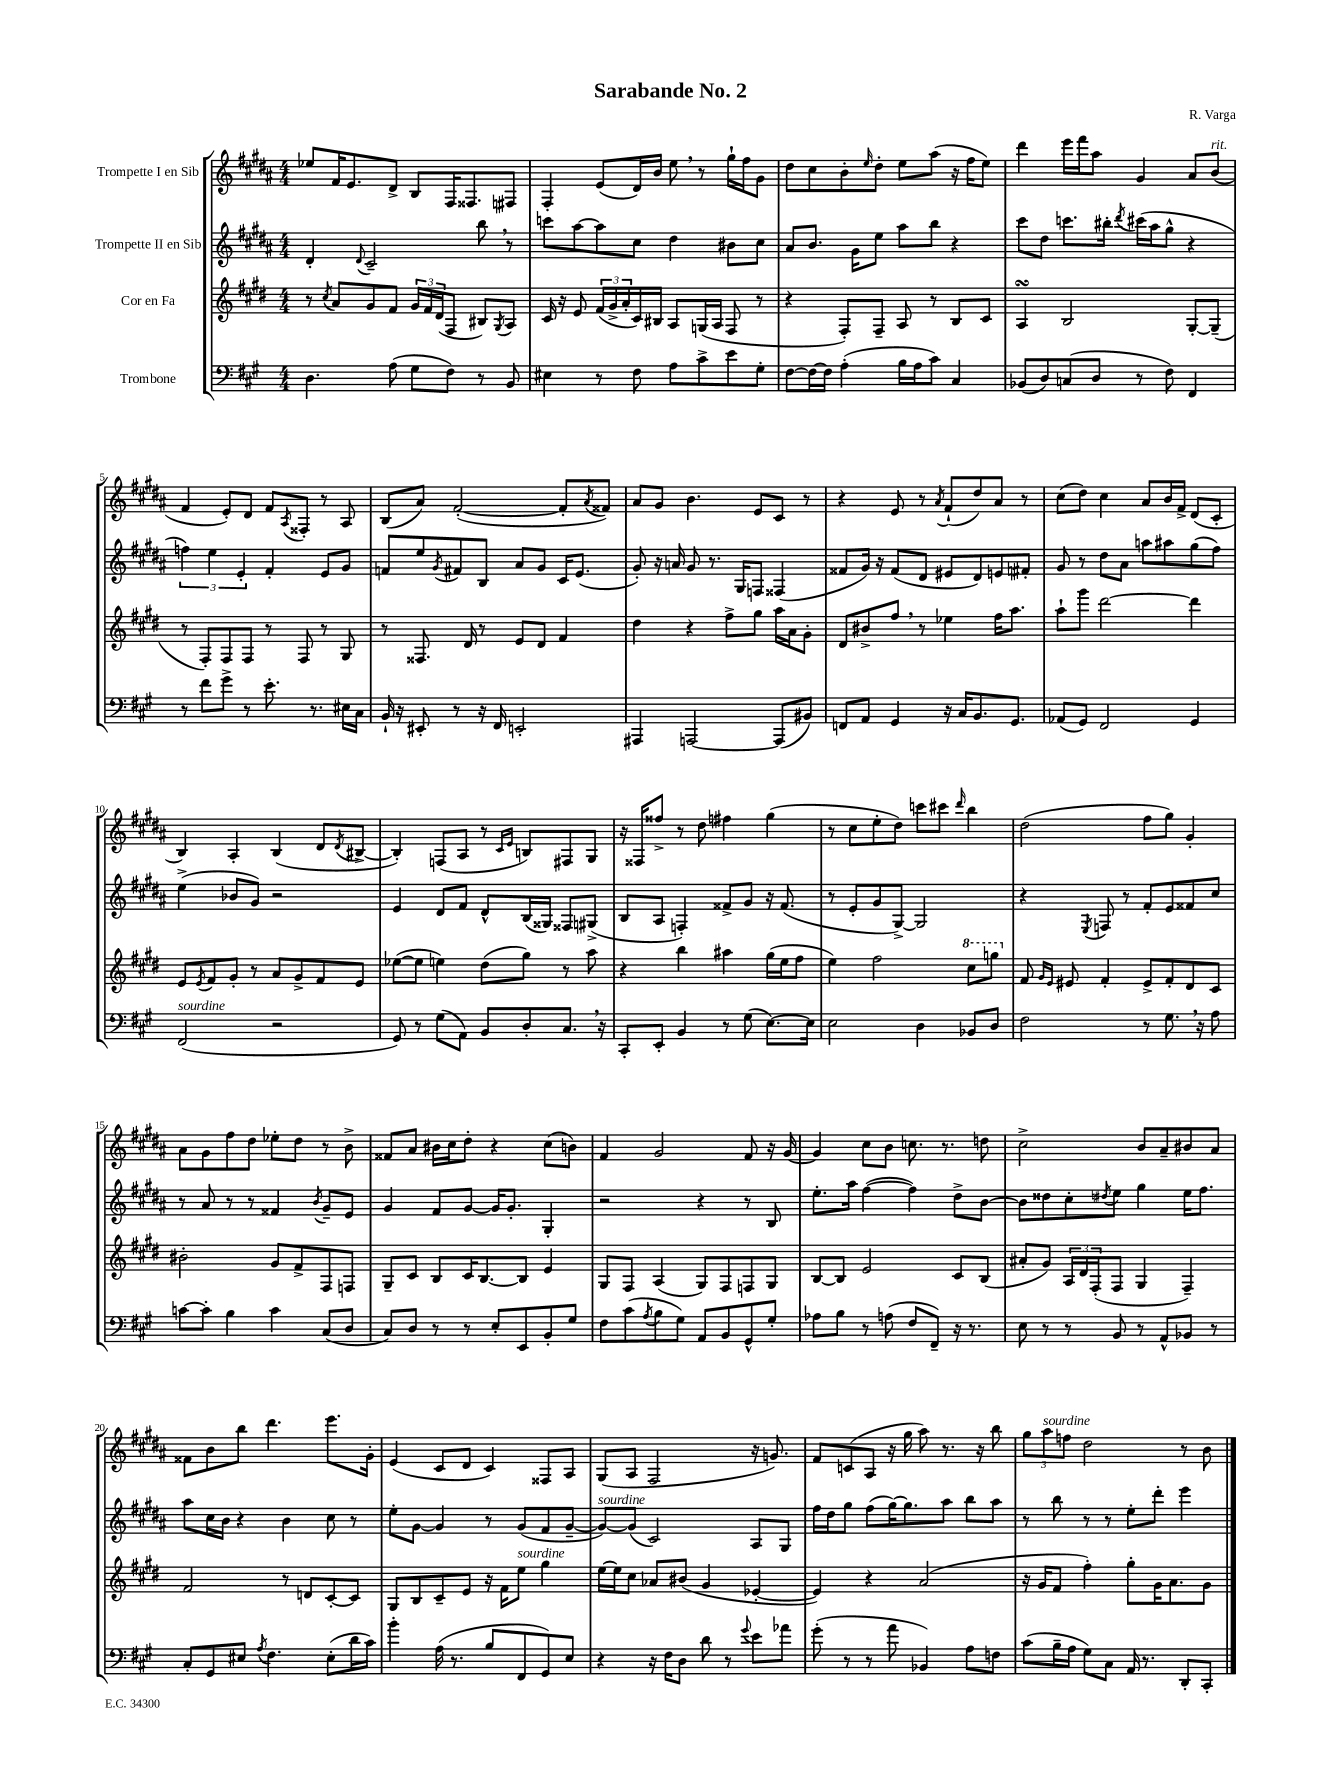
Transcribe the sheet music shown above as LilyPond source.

\header { title = "Sarabande No. 2" composer = "R. Varga" }
<<
\new StaffGroup <<
\new Staff = "s0" \with { instrumentName = "Trompette I en Sib" } {
    \clef treble \key b \major \numericTimeSignature \time 4/4
    ees''8 fis'16 e'8. dis'8-> b8 fis16 fisis8. fis8 |
    fis4-. e'8( dis'16) b'16 e''8 \breathe r8 gis''16-! fis''16 gis'8 |
    dis''8 cis''8 b'8-. \grace { e''16 } dis''8-. e''8 ais''8( r16 fis''16 e''8) |
    dis'''4 e'''16 fis'''16 ais''8 gis'4 ais'8 b'8^\markup { \italic "rit." }( |
    fis'4 e'8-.) dis'8 fis'8 \acciaccatura { ais8 } fisis8-. r8 ais8 |
    b8( ais'8) fis'2~-.( fis'8-. \acciaccatura { ais'8 } fisis'8) |
    ais'8 gis'8 b'4. e'8 cis'8 r8 |
    r4 e'8 r8 \acciaccatura { ais'8 } fis'8-!( dis''8) ais'8 r8 |
    cis''8( dis''8) cis''4 ais'8 b'16 fis'16-> dis'8( cis'8-. |
    b4) ais4-. b4( dis'8 \acciaccatura { dis'8 } bis8~-> |
    bis4-.) f8( ais8 r8 \grace { cis'16 e'16 } b8) fis8 gis8 |
    r16 fisis16 fisis''8-> r8 dis''8 fis''4 gis''4( |
    r8 cis''8 e''8-. dis''8) c'''8 cis'''8 \grace { dis'''16 } b''4 |
    dis''2( fis''8 gis''8) gis'4-. |
    ais'8 gis'8 fis''8 dis''8 ees''8-. dis''8 r8 b'8-> |
    fisis'8 ais'8 bis'16 cis''16 dis''8-. r4 cis''8( b'8) |
    fis'4 gis'2 fis'8 r16 gis'16~ |
    gis'4 cis''8 b'8 c''8. r8. d''8 |
    cis''2-> b'8 ais'8-- bis'8 ais'8 |
    fisis'8 b'8 b''8 dis'''4. e'''8. gis'16-. |
    e'4( cis'8 dis'8 cis'4) fisis8 ais8 |
    gis8( ais8 fis2 r16 g'8.) |
    fis'8 c'8( ais8 r16 gis''16 ais''8) r8. r16 b''8 |
    \tuplet 3/2 { gis''8 ais''8^\markup { \italic "sourdine" } f''8 } dis''2 r8 b'8 \bar "|." |
}
\new Staff = "s1" \with { instrumentName = "Trompette II en Sib" } {
    \clef treble \key b \major \numericTimeSignature \time 4/4
    dis'4-. \appoggiatura { dis'8 } cis'2-- b''8 \breathe r8 |
    c'''8 ais''8~ ais''8 cis''8 dis''4 bis'8 cis''8 |
    ais'8 b'8. gis'16 e''8 ais''8 b''8 r4 |
    cis'''8 dis''8 c'''8. bis''16-. \acciaccatura { dis'''8 } cis'''16( ais''16 gis''8-^ r4 |
    \tuplet 3/2 { f''4) e''4 e'4-. } fis'4-. e'8 gis'8 |
    f'8 e''8 \acciaccatura { gis'8 } fis'8 b8 ais'8 gis'8 cis'16 e'8.( |
    gis'8-.) r16 a'16 gis'8 r8. gis16 f8 fisis4( |
    fisis'8 gis'16) r16 fisis'8( dis'8 eis'8 dis'8) e'8 fis'8-. |
    gis'8 r8 dis''8 ais'8 a''8 ais''8 gis''8( fis''8) |
    e''4->( bes'8 gis'8) r2 |
    e'4 dis'8 fis'8 dis'8-^ b16( gisis16) fisis8 gis8->( |
    b8 ais8 f4-.) fisis'8-> gis'8 r16 fisis'8.( |
    r8 e'8-. gis'8 gis8~->) gis2 |
    r4 \acciaccatura { e8 } f8 r8 fis'8-. e'8 fisis'8 cis''8 |
    r8 ais'8 r8 r8 fisis'4 \acciaccatura { b'8 } gis'8-- e'8 |
    gis'4 fis'8 gis'8~ gis'16 gis'8.-. gis4-. |
    r2 r4 r8 b8 |
    e''8.-. ais''16 fis''4~( fis''4) dis''8-> b'8~ |
    b'8 disis''8 cis''8-. \acciaccatura { dis''8 } e''8 gis''4 e''16 fis''8. |
    ais''8 cis''16 b'16 r4 b'4 cis''8 r8 |
    e''8-. gis'8~ gis'4 r8 gis'8( fis'8 gis'8~-- |
    gis'8~^\markup { \italic "sourdine" }) gis'8( cis'2) ais8 gis8 |
    fis''16 dis''16 gis''8 fis''8( gis''16~) gis''8. ais''8 b''8 ais''8 |
    r8 b''8 r8 r8 e''8-. dis'''8-. e'''4 \bar "|." |
}
\new Staff = "s2" \with { instrumentName = "Cor en Fa" } {
    \clef treble \key e \major \numericTimeSignature \time 4/4
    r8 \acciaccatura { cis''8 } a'8 gis'8 fis'8 \tuplet 3/2 { gis'16 fis'16 dis'16( } fis8 bis8) \acciaccatura { gis8 } a8 |
    cis'16 r16 e'8 \tuplet 3/2 { fis'16( gis'16-> a'16-. } cis'16) bis16 a8 g16( a16 fis8 r8 |
    r4 fis8-.) fis8-- a8 r8 b8 cis'8 |
    a4\turn b2 gis8~-. gis8--( |
    r8 fis8-.) fis8 fis8 r8 fis8 r8 gis8 |
    r8 fisis8. dis'16 r8 e'8 dis'8 fis'4 |
    dis''4 r4 fis''8-> gis''8 a''16 a'16 gis'8-. |
    dis'8 bis'8-> fis''8 \breathe r8 ees''4 fis''16 a''8. |
    a''8-! gis'''8 dis'''2~ dis'''4 |
    e'8 \acciaccatura { e'8 } fis'8 gis'8-. r8 a'8 gis'8-> fis'8 e'8 |
    ees''8~( ees''8 e''4) dis''8( gis''8) r8 a''8 |
    r4 b''4 ais''4 gis''16( e''16 fis''8 |
    e''4) fis''2 \ottava #1 cis'''8 g'''8 \ottava #0 |
    fis'8 \grace { gis'16 e'16 } eis'8 fis'4-. eis'8-> fis'8-. dis'8 cis'8 |
    bis'2-. gis'8 fis'8-> fis8 f8 |
    gis8-- cis'8 b8 cis'16 b8.~ b8 e'4 |
    gis8 fis8 a4( gis8) fis8 f8 gis8 |
    b8~ b8 e'2 cis'8 b8( |
    ais'8-. gis'8) \tuplet 3/2 { a16 dis'16 fis16-.( } fis8 gis4 fis4--) |
    fis'2 r8 d'8 cis'8~-. cis'8 |
    gis8 b8 cis'8-- e'8 r16 fis'16 e''8^\markup { \italic "sourdine" } gis''4 |
    e''16~ e''16 cis''8 aes'8 bis'8( gis'4 ees'4~-. |
    ees'4) r4 a'2( |
    r16 gis'16 fis'8 fis''4-.) gis''8-. gis'16 a'8. gis'8 \bar "|." |
}
\new Staff = "s3" \with { instrumentName = "Trombone" } {
    \clef bass \key a \major \numericTimeSignature \time 4/4
    d4. a8( gis8 fis8) r8 b,8 |
    eis4 r8 fis8 a8 cis'8-> e'8 gis8-. |
    fis8~ fis16~ fis16 a4-.( b16 a16 cis'8) cis4 |
    bes,8( d8) c8( d8 r8 fis8) fis,4 |
    r8 fis'8 gis'8-> r8 e'8.-. r8. eis16 cis16 |
    b,16-! r16 eis,8-. r8 r16 fis,16 e,2-. |
    ais,,4 a,,2~ a,,8( bis,8) |
    f,8 a,8 gis,4 r16 cis16 b,8. gis,8. |
    aes,8( gis,8) fis,2 gis,4 |
    fis,2^\markup { \italic "sourdine" }( r2 |
    gis,8) r8 gis8( a,8) b,8 d8-. cis8. \breathe r16 |
    cis,8-. e,8-. b,4 r8 gis8( e8.~) e16 |
    e2 d4 bes,8 d8 |
    fis2 r8 gis8. \breathe r16 a8 |
    c'8~ c'8-. b4 c'4 cis8( d8 |
    cis8) d8 r8 r8 e8-. e,8 b,8-. gis8 |
    fis8 cis'8( \acciaccatura { a8 } b8 gis8) a,8 b,8 gis,8-^ gis8-. |
    aes8 b8 r8 a8( fis8 fis,8--) r16 r8. |
    e8 r8 r8 b,8 r8 a,8-^ bes,8 r8 |
    cis8-. gis,8 eis8 \acciaccatura { a8 } fis4. eis8-.( d'16 cis'16) |
    b'4-. a16( r8. b8 fis,8 gis,8) e8 |
    r4 r16 fis16 d8 d'8 r8 \appoggiatura { gis'8 } e'8 aes'8 |
    gis'8-.( r8 r8 a'8 bes,4) a8 f8 |
    cis'8( b16-- a16 gis8) cis8 a,16 r8. d,8-. cis,8-. \bar "|." |
}
>>
>>
